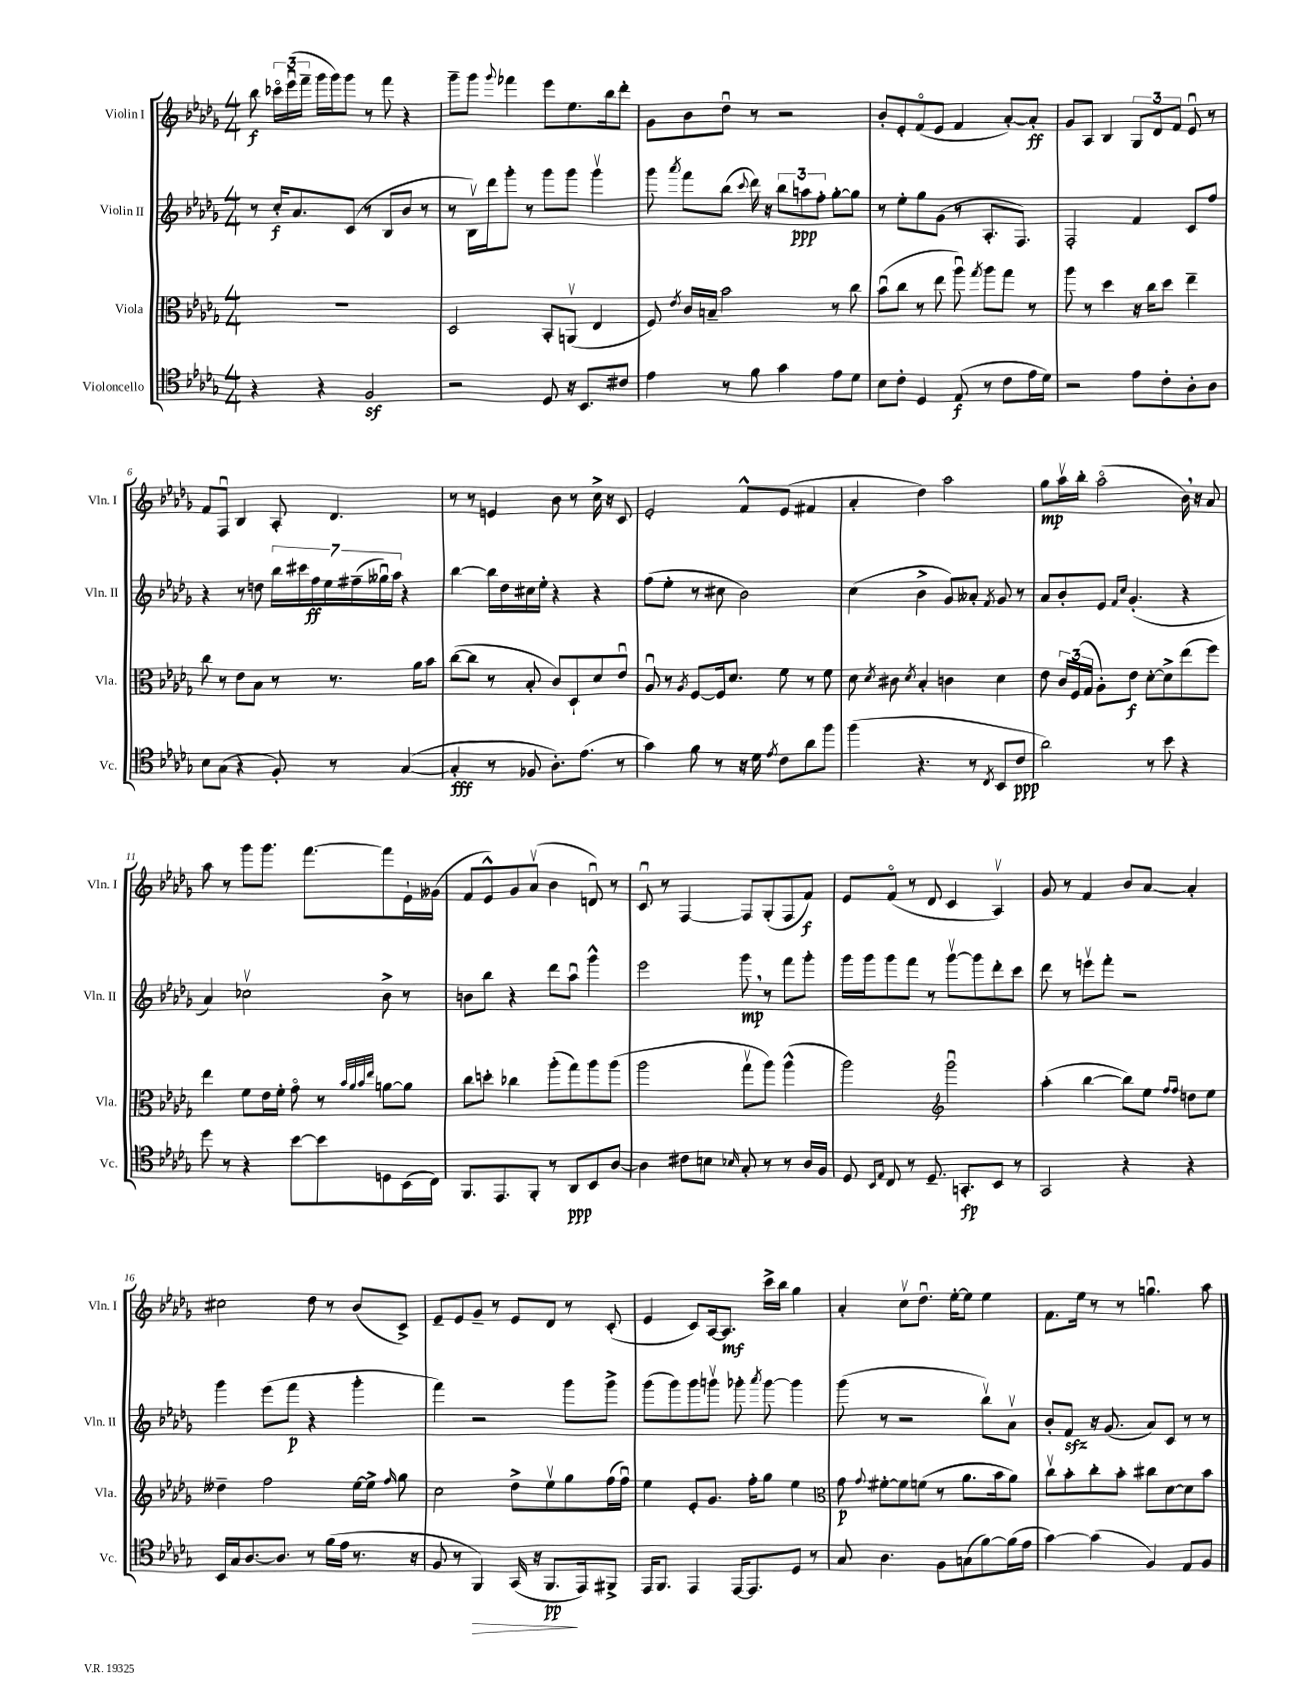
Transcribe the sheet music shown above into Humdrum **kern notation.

**kern	**kern	**kern	**kern
*staff4	*staff3	*staff2	*staff1
*clefC4	*clefC3	*clefG2	*clefG2
*k[b-e-a-d-g-]	*k[b-e-a-d-g-]	*k[b-e-a-d-g-]	*k[b-e-a-d-g-]
*M4/4	*M4/4	*M4/4	*M4/4
4r	1r	8r	8bb-
.	.	16cc'	24ccc-o
.	.	.	(24eee-u
.	.	8.a-	.
.	.	.	24fff~
4r	.	.	16ggg-
.	.	.	16ggg-)
.	.	(8c	8ggg-
2F	.	8r	8r
.	.	8B-	8fff
.	.	8b-	4r
.	.	8r	.
=	=	=	=
2r	2D-	8r	8ggg-~
.	.	16B-v)	8ggg-
.	.	16ddd-	.
.	.	.	8qqggg-
.	.	8ggg-'	4fff-
.	.	8r	.
8D-	8BB-'	8ggg-	8eee-
16r	(8AAv	8ggg-	8.ee-
8.BB-	.	.	.
.	4E-	4ggg-v	.
.	.	.	16bb-
8c#	.	.	8ddd-'
=	=	=	=
4e-	8F)	8ggg-	8g-
.	8qe-	8qaaa-	.
.	16c	8fff	8b-
.	16B~	.	.
8r	2b-	(8bb-	8dd-u
.	.	8qqccc	.
8f	.	16ddd-)	8r
.	.	16r	.
4g-	.	12bb-	2r
.	.	12aa	.
.	.	12ff'	.
8e-	8r	[8gg-'	.
8d-	8cc	8gg-]	.
=	=	=	=
8B-	(8b-u	8r	8b-'
8c'	8cc	8ee-'	8e-'
4D-	8r	8gg-	(8fo
.	8ee-	(8g-	8e-
(8E-	8aa-u)	8r	4f
.	8qgg-	.	.
8r	8aa-	8.A-'	.
8c	8gg-	.	[8a-')
.	.	8.F)	.
16e-	8r	.	8a-']
16d-)	.	.	.
=	=	=	=
2r	8aa-	2F'	8g-
.	8r	.	8A-
.	4dd-	.	4B-
8e-	16r	4f	12G-
.	16cc	.	.
.	.	.	12d-
8c'	8dd-	.	.
.	.	.	12f
8A-'	4ee-~	8c	8e-u
8A-	.	8ff	8r
=	=	=	=
8B-	8cc	4r	8f
(8G-	8r	.	8Fu
4r	8e-	8r	4B-
.	8B-	8dd	.
8F')	8r	28bb-	8A-'
.	.	28ccc#	.
.	.	28ff	.
.	.	28ee-	.
8r	8.r	.	4.d-
.	.	(28ff#~	.
.	.	28gg--u)	.
.	.	28aa-	.
([4G-	.	4r	.
.	16a-	.	.
.	8b-	.	.
=	=	=	=
4G-']	([8cc	[4bb-	8r
.	8cc]	.	8r
8r	8r	16bb-]	4e
.	.	16dd-	.
8F-	8B-'	16cc#	.
.	.	16ee-'	.
8.A-')	8c)	4r	8b-
.	8D-`	.	8r
(8.e-	.	.	.
.	8d-	4r	16cc^
.	.	.	16r
8r	8e-u	.	8c
=	=	=	=
4g-)	8A-u	(8ff	2e-'
.	8r	8ee-'	.
.	8qA-	.	.
8f	[8F	8r	.
8r	16F]	8cc#	.
.	8.d-	.	.
16r	.	2b-)	8f^^
16d-	.	.	.
8qe-	.	.	.
8c	8f	.	(8e-
8a-	8r	.	4f#
8ff	8f	.	.
=	=	=	=
(4ff	8d-	(4cc	4a-'
.	8qd-	.	.
.	8c#	.	.
.	8qd-	.	.
4.r	4B-'	4b-^	4dd-)
.	4c	8g-)	2aa-
8r	.	8a--'	.
8qC	.	8qf	.
8BB-	4d-	8g-	.
8c	.	8r	.
=	=	=	=
2a-)	8e-	8a-	8gg-
.	24c	8b-'	16aa-v
.	(24F	.	.
.	.	.	16bb-'
.	24G-	.	.
.	8A-')	8e-	(2aa-o
.	.	16qqf	.
.	.	16qqcc	.
.	8e-	(4.g-'	.
8r	[8d-'	.	.
8b-	8d-^]	.	.
4r	(8ee-	4r	16b-)
.	.	.	16r
.	8ff)	.	8a-
=	=	=	=
8dd-	4ee-	4a-)	8aa-
8r	.	.	8r
4r	8f	2cc-v	8ggg-
.	16e-	.	8.ggg-
.	16f'	.	.
[8b-	8g-o	.	.
.	.	.	[8.fff
8b-]	8r	.	.
.	32qqb-	.	.
.	32qqa-	.	.
.	32qqb-	.	.
.	32qqee-	.	.
8D	[8a	8b-^	8fff]
(16BB-	8a]	8r	16e-`
16C)	.	.	(16g--
=	=	=	=
8.FF	8cc	8b	8f
.	8dd'	8bb-	8e-^^)
8.EE-	.	.	.
.	4cc-	4r	8g-
8FF'	.	.	(8a-v
8r	(8aa-'	8ddd-	4b-
8AA-	8gg-)	8aa-u	.
8BB-	8aa-	4ggg-^^	8du)
[8A-	(8aa-	.	8r
=	=	=	=
4A-]	2aa-	2eee-	8cu
.	.	.	8r
8c#	.	.	[4F
8B	.	.	.
16qqB-	.	.	.
8G-'	8gg-v	8ggg-	8F]
8r	8aa-)	8r	(8G-'
8r	(4aa-^^	8fff	8F
16A-	.	8ggg-'	8f)
16F	.	.	.
=	=	=	=
8D-	2aa-)	16ggg-	8e-
.	.	16ggg-	.
16qqBB-	.	.	.
16qqE-	.	.	.
8C	.	8ggg-	(8fo
8r	.	8fff	8r
8.D-~	.	8r	8d-
*	*clefG2	*	*
.	2ggg-u	[8ggg-v	4c
8.GG'	.	.	.
.	.	8ggg-]	.
8BB-	.	8ddd-'	4A-v)
8r	.	8ccc	.
=	=	=	=
2GG-	(4aa-'	8ddd-	8g-
.	.	8r	8r
.	[4bb-	8eeev	4f
.	.	8fff'	.
4r	8bb-])	2r	8b-
.	8ee-	.	[8a-
.	16qqff	.	.
.	16qqff	.	.
4r	8dd	.	4a-']
.	8ee-	.	.
=	=	=	=
16BB-	4dd--~	4ggg-	2cc#
16G-	.	.	.
[8.A-	.	.	.
.	2ff	(8eee-	.
8.A-]	.	.	.
.	.	8fff	.
8r	.	4r	8dd-
(16f	.	.	8r
16e-	.	.	.
8.r	[16ee-	4ggg-'	(8b-
.	16ee-^]	.	.
.	16qqff	.	.
.	8gg-	.	8c^)
16r	.	.	.
=	=	=	=
8F	2cc	4fff)	8e-~
8r	.	.	8e-
4FF)	.	2r	8g-~
.	.	.	8r
(16GG-	8dd-^	.	8e-
16r	.	.	.
8.FF	8ee-v	.	8d-
.	8gg-	8ggg-	8r
16EE-)	.	.	.
8FF#^	(16ff	8ggg-^	(8c'
.	16ffu)	.	.
=	=	=	=
16EE-	4ee-	(8ggg-	4e-
8.FF	.	.	.
.	.	8ggg-)	.
4EE-	8e-'	8ggg-	8c)
.	8.g-	8gggv	[16A-
.	.	.	8.A-]
[16EE-	.	8ggg-'	.
8.EE-]	16ff'	.	.
.	.	8qaaa-	.
.	8gg-	[8ggg-	16ccc^
.	.	.	16bb-
8D-	4ee-	4ggg-]	4gg-
8r	.	.	.
=	=	=	=
*	*clefC3	*	*
8G-	8g-	(8ggg-	4a-'
.	8qqg-	.	.
4.A-	[8f#'	8r	.
.	8f#]	2r	8ccv
.	(8f	.	8.dd-u
8F	8r	.	.
.	.	.	[16ee-'
(8G	8.a-	.	8ee-]
[8f)	.	8bb-v)	4ee-
.	16b-	.	.
(16f]	8a-)	8a-v	.
16e-	.	.	.
=	=	=	=
[4g-)	8ccv	8b-'	8.f
.	8b-'	8f	.
.	.	.	16ee-
(4g-]	8cc'	16r	8r
.	.	(8.g-	.
.	8b-'	.	8r
4F)	8cc#	8a-)	4.ggu
.	[8d-	8c	.
8E-	8d-]	8r	.
8F	8b-	8r	8aa-
==	==	==	==
*-	*-	*-	*-
